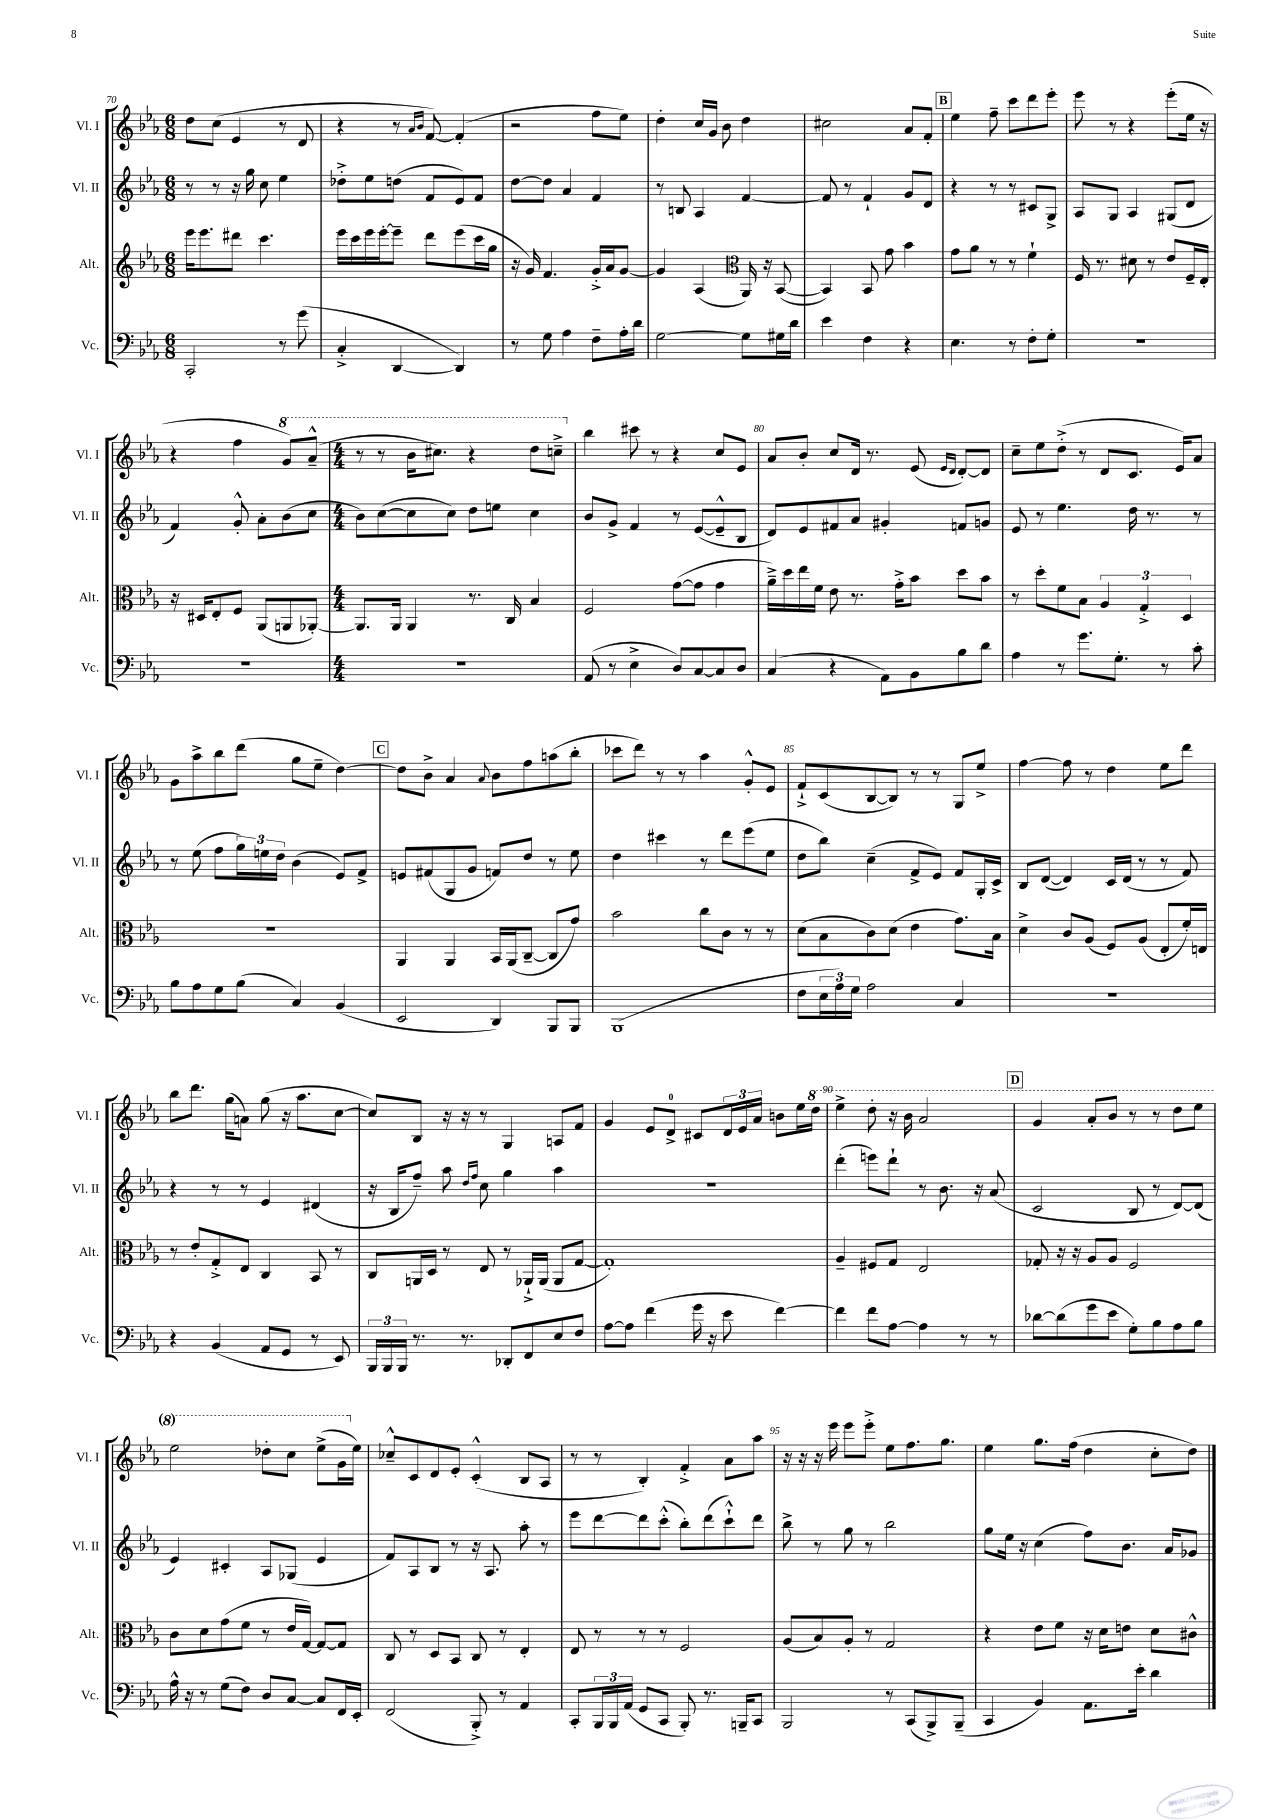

**kern	**kern	**kern	**kern
*staff4	*staff3	*staff2	*staff1
*clefF4	*clefG2	*clefG2	*clefG2
*k[b-e-a-]	*k[b-e-a-]	*k[b-e-a-]	*k[b-e-a-]
*M6/8	*M6/8	*M6/8	*M6/8
2CC'	16eee-	8r	8dd
.	8.eee-	.	.
.	.	8r	(8cc
.	8ddd#	16r	4e-
.	.	16gg	.
.	4.ccc	8cc	.
8r	.	4ee-	8r
(8g	.	.	8d
=	=	=	=
4C'^	16eee-	8dd-'^	4r
.	16ccc	.	.
.	16eee-	8ee-	.
.	[16eee-'	.	.
[4DD	8eee-~]	(8dd	8r
.	.	.	16qqa-
.	.	.	16qqb-
.	8ddd	8f	[8f)
4DD])	(8eee-	8e-)	(4f']
.	16ccc	8f	.
.	16gg	.	.
=	=	=	=
8r	16r	[8dd	2r
.	16g)	.	.
8G	4.f	8dd]	.
4A-	.	4a-	.
8F~	16g'^	4f	8ff
.	16a-	.	.
16A-'	[8g	.	8ee-)
16d	.	.	.
=	=	=	=
[2G	4g]	8r	4dd'
.	.	8B	.
.	(4A-	4A-	16cc
.	.	.	16g
.	.	.	8b-
*	*clefC3	*	*
8G]	16AA-)	[4f	4dd
.	16r	.	.
16G#	([8BB-	.	.
16d	.	.	.
=	=	=	=
4e-	4BB-])	8f]	2cc#
.	.	8r	.
4F	8BB-	4f`	.
.	8g	.	.
4r	4b-	8g	8a-
.	.	8d	8f'
=	=	=	=
4.E-	8g	4r	4ee-
.	8a-	.	.
.	8r	8r	8ff~
8r	8r	8r	8ccc
8F'	4f`	8c#	8ddd
8G'	.	8G^	8eee-'
=	=	=	=
2.r	16F	8A-	8eee-
.	8.r	.	.
.	.	8G	8r
.	8d#	4A-	4r
.	8r	.	.
.	8e-	(8G#	(8eee-'
.	16F~	8d	16ee-
.	16E-'	.	16r
=	=	=	=
2.r	16r	4f)	4r
.	16D#	.	.
.	8E-'	.	.
.	8F	8g'^^	4ff
.	(8AA-	8a-'	.
.	8AA	(8b-	8gg)
.	[8AA-')	8cc	(8aa-~^^
=	=	=	=
*M4/4	*M4/4	*M4/4	*M4/4
1r	8.AA-]	8b-)	8r
.	.	([8cc	8r
.	16AA-	.	.
.	4AA-	8cc]	16bb-
.	.	.	8.ccc#)
.	.	8cc)	.
.	8.r	8dd	4r
.	.	8ee	.
.	16C	.	.
.	4B-	4cc	8ddd
.	.	.	8ccc~^
=	=	=	=
(8AA-	2F	8b-	4bb-
8r	.	8g^	.
4E-^	.	4f	8ccc#
.	.	.	8r
8D)	([8g	8r	4r
[8C	8g]	([8e-	.
8C]	4g	8e-~^^]	8cc
8D	.	8B-	8e-
=	=	=	=
(4C	16a-~^)	8d)	8a-
.	16dd	.	.
.	16ee-	8e-	8b-'
.	16f	.	.
4r	8e-	8f#	8cc
.	8.r	8a-	16d
.	.	.	8.r
8AA-)	.	4g#'	.
.	16g'^	.	.
8BB-	8b-	.	(8e-
.	.	.	16qqe-
.	.	.	16qqd
8B-	8dd	8f	[8d')
8d	8b-	8g	8d]
=	=	=	=
4A-	8r	8e-	8cc~
.	8dd'	8r	8ee-
8r	8f	4.ee-	(8dd'^
8.g	8B-	.	8r
.	6A-	.	8d
8.G'	.	.	.
.	.	16dd	8.c
.	6G'^	.	.
.	.	8.r	.
8r	.	.	.
.	.	.	16e-)
.	6D	.	.
8c'	.	8r	8a-
=	=	=	=
8B-	1r	8r	8g
8A-	.	(8ee-	8aa-^
8G	.	8ff	8bb-
(8B-	.	24gg)	(8ddd
.	.	24ee	.
.	.	24dd	.
4C)	.	(4b-	8gg
.	.	.	8ee-~
(4BB-	.	8e-)	[4dd)
.	.	8f^	.
=	=	=	=
2EE-	4AA-	8e	8dd]
.	.	(8f#	8b-^
.	4AA-	8G	4a-
.	.	8g	.
.	.	.	8qqa-
4DD)	16BB-	8f)	8b-
.	(16AA-	.	.
.	[8C~	8dd	8ff
8BBB-	8C]	8r	(8aa
8BBB-	8g)	8ee-	8bb-'
=	=	=	=
(1BBB-	2b-	4dd	8ccc-
.	.	.	8ddd)
.	.	4ccc#	8r
.	.	.	8r
.	8cc	8r	4aa-
.	8c	8ddd	.
.	8r	(8eee-	8g'^^
.	8r	8ee-	8e-
=	=	=	=
8F	(8d	8dd	8f`^
24E-	8B-	8bb-)	(8c
24A-)	.	.	.
24G	.	.	.
2A-	8c)	(4cc~	[8B-
.	(8d	.	8B-])
.	4e-	8f^	8r
.	.	8e-)	8r
4C	8.g)	8f	8G
.	.	16G'	8ee-^
.	16B-	16c^	.
=	=	=	=
1r	4d^	8B-	[4ff
.	.	([8d	.
.	8c	4d])	8ff]
.	(8A-	.	8r
.	8F)	16c	4dd
.	.	(16d	.
.	(8A-	8r	.
.	8E-'	8r	8ee-
.	16f')	8f)	8ddd
.	16E	.	.
=	=	=	=
4r	8r	4r	8bb-
.	8e-'	.	8.ddd
(4BB-	8G'^	8r	.
.	.	.	(16gg
.	8E-	8r	8a)
8AA-	4C	4e-	(8gg
8GG	.	.	16r
.	.	.	8.aa-
8r	8BB-	(4d#	.
8EE-)	8r	.	[8cc
=	=	=	=
24BBB-	8C	16r	8cc])
24BBB-	.	.	.
.	.	16B-	.
24BBB-	.	.	.
8.r	16AA	8ff~)	8B-
.	16D	.	.
.	8r	8aa-	16r
8.r	.	.	16r
.	.	16qqdd	.
.	.	16qqff	.
.	8E-	8cc	8r
8DD-'	8r	4gg	4G
8FF	16AA-`^	.	.
.	(16AA-	.	.
8E-	8AA-	4aa-	8A
8F	[8G	.	8f
=	=	=	=
[8A-	1G'])	1r	4g
8A-]	.	.	.
(4f	.	.	8e-
.	.	.	8d^
16g	.	.	8c#
16r	.	.	.
8e-	.	.	24d
.	.	.	24e-
.	.	.	24a-
[4f)	.	.	8b
.	.	.	16ee-
.	.	.	16ddd
=	=	=	=
4f]	4A-~	(4ddd'	4eee-^
8f	8F#	8eee)	8ddd'
[8A-	8G	8ddd`	16r
.	.	.	16bb-
4A-]	2E-	8r	2aa-
.	.	8.b-	.
8r	.	.	.
.	.	16r	.
8r	.	(8a-	.
=	=	=	=
[8d-	8G-'	2c	4gg
(8d-]	16r	.	.
.	16r	.	.
8g	8A-	.	8aa-'
8e-	8A-	.	8bb-
8G')	2F	8B-	8r
8B-	.	8r	8r
8A-	.	[8d)	8ddd
8B-	.	(8d]	8eee-
=	=	=	=
16A-^^	8c	4e-)	2eee-
16r	.	.	.
8r	8d	.	.
(8G	(8g	4c#'	.
8F)	8f	.	.
8D	8r	8A-	8ddd-'
[8C	16e-	(8G-	8ccc
.	[16G)	.	.
8C]	8G_	4e-	(8eee-^
16FF	8G]	.	16gg
16EE-'	.	.	16ee-)
=	=	=	=
(2FF	8C	8f)	8cc-~^^
.	8r	8A-	8c
.	8D	8B-	8d
.	8BB-	8r	8e-'
8BBB-'^)	8C	16r	(4c'^^
.	.	8.A-	.
8r	8r	.	.
4AA-	4E-'	8aa-'	8B-
.	.	8r	8A-
=	=	=	=
8CC'	8E-	8eee-	8r
24BBB-	8r	[8ddd	8r
24BBB-	.	.	.
(24AA-	.	.	.
8GG	8r	8ddd]	4B-')
8CC	8r	(8ccc'^^	.
8BBB-')	2F	8bb-')	4f'^
8.r	.	(8ddd	.
.	.	8ccc`^^)	8a-
16BBB~	.	.	.
8CC	.	8ddd	8aa-
=	=	=	=
2BBB-	(8A-	8bb-^	16r
.	.	.	16r
.	8B-)	8r	16r
.	.	.	16eee-
.	8A-'	8gg	8eee-
.	8r	8r	8eee-'^
8r	2G	2bb-	8ee-
(8CC	.	.	8.ff
8BBB-^)	.	.	.
.	.	.	8.gg
(8BBB-~	.	.	.
=	=	=	=
4CC	4r	8gg	4ee-
.	.	16ee-	.
.	.	16r	.
4BB-)	8e-	(4cc	8.gg
.	8f	.	.
.	.	.	(16ff
8.AA-	16r	8ff)	4dd
.	16d	.	.
.	8e	8.b-	.
16e-'	.	.	.
4d	8d	.	8cc'
.	.	16a-	.
.	8c#^^	8g-	8dd)
==	==	==	==
*-	*-	*-	*-
